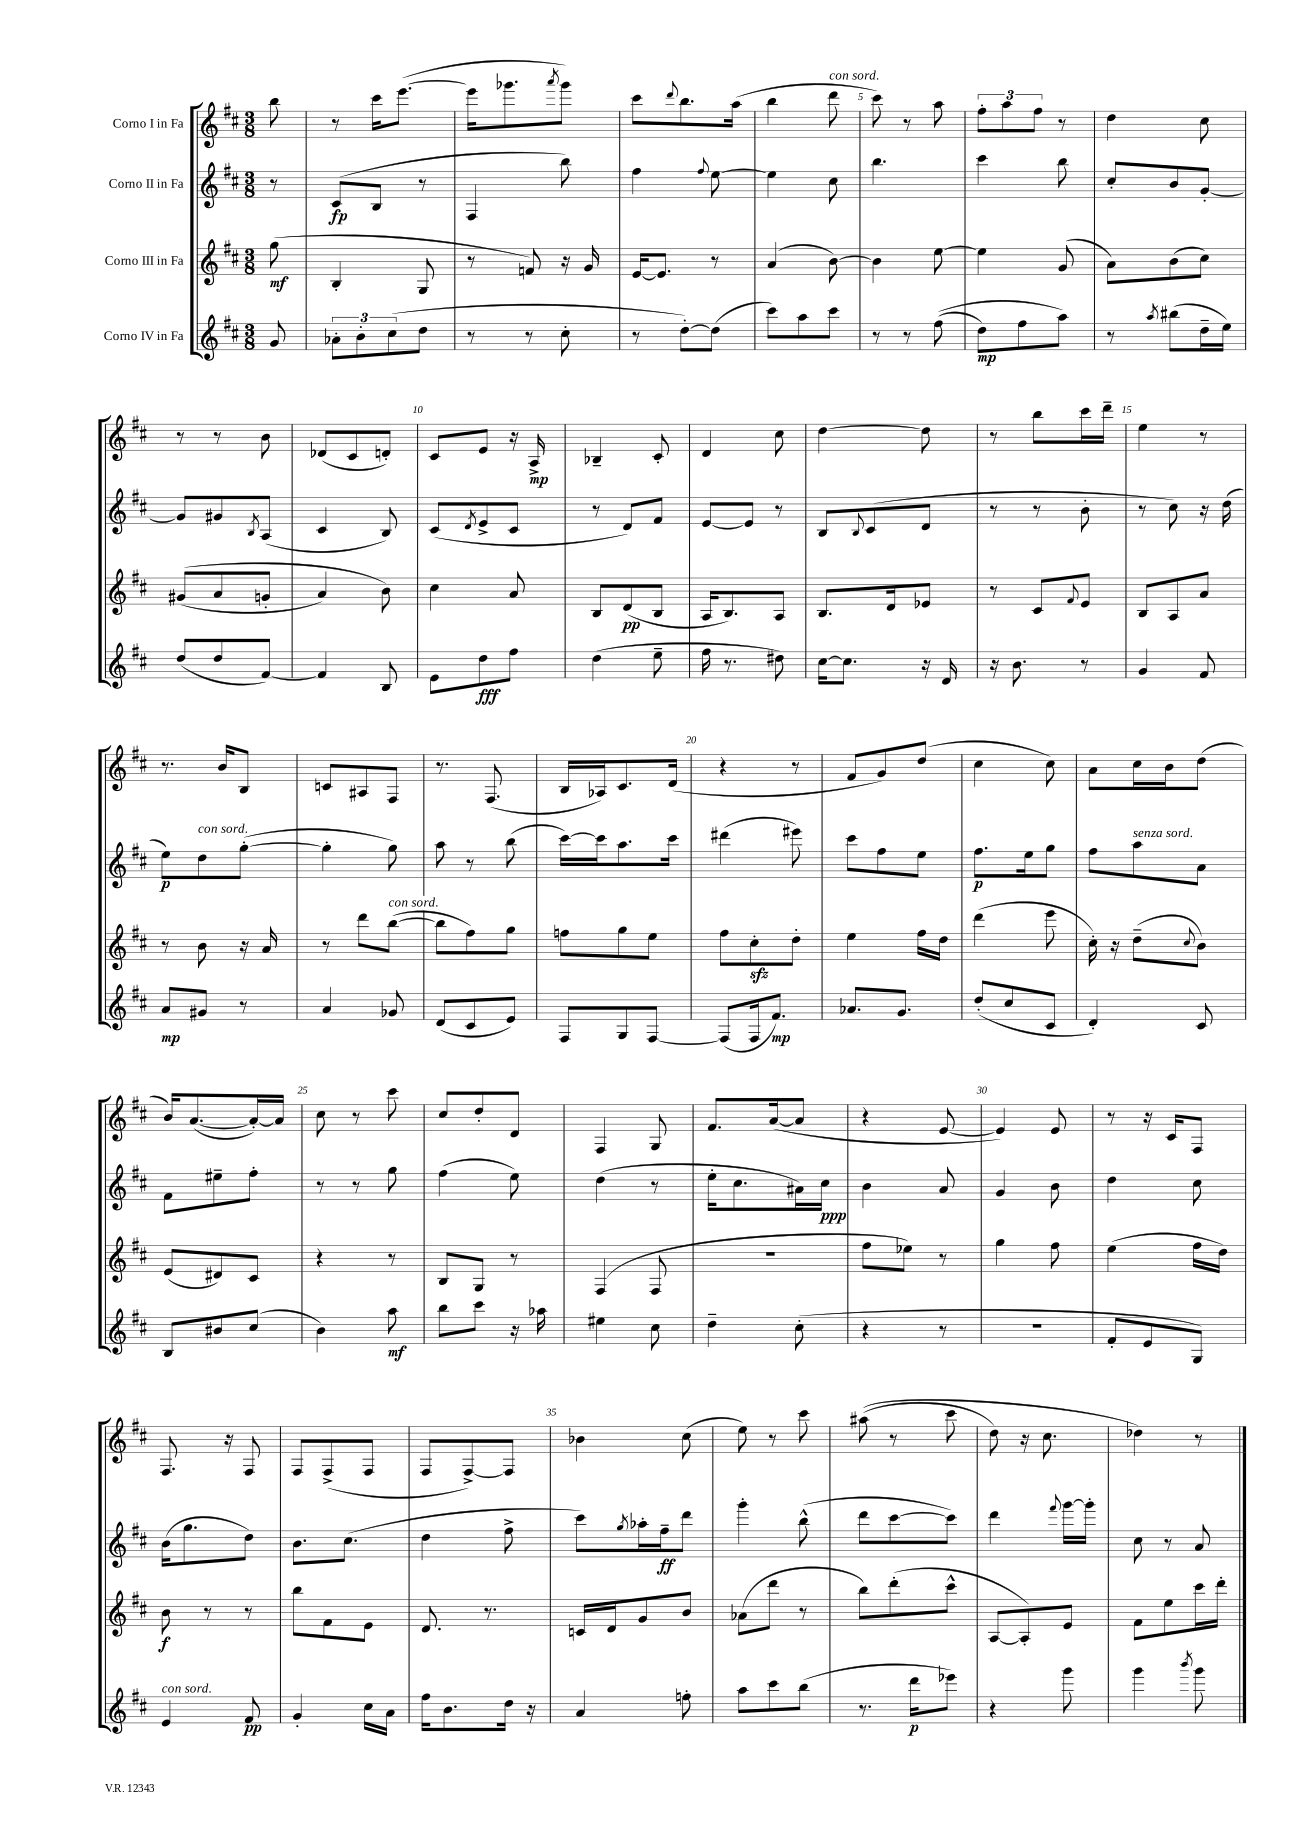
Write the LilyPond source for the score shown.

<<
\new StaffGroup <<
\new Staff = "s0" \with { instrumentName = "Corno I in Fa" } {
    \clef treble \key d \major \numericTimeSignature \time 3/8 \partial 8
    b''8 |
    r8 cis'''16 e'''8.~( |
    e'''16 ges'''8. \acciaccatura { a'''8 } ges'''8) |
    cis'''8 \appoggiatura { d'''8 } b''8. a''16( |
    b''4 d'''8^\markup { \italic "con sord." } |
    cis'''8) r8 a''8 |
    \tuplet 3/2 { fis''8-. a''8 fis''8 } r8 |
    d''4 cis''8 |
    r8 r8 b'8 |
    des'8( cis'8 d'8-.) |
    cis'8 e'8 r16 a16->\mp |
    bes4-- cis'8-. |
    d'4 cis''8 |
    d''4~ d''8 |
    r8 b''8 cis'''16 d'''16-- |
    e''4 r8 |
    r8. b'16 b8 |
    c'8 ais8 fis8 |
    r8. fis8.( |
    b16 aes16) cis'8. d'16( |
    r4 r8 |
    fis'8 g'8) d''8( |
    cis''4 cis''8) |
    a'8 cis''16 b'16 d''8( |
    b'16) a'8.~( a'16~-.) a'16 |
    cis''8 r8 cis'''8 |
    cis''8 d''8-. d'8 |
    fis4 g8 |
    fis'8. a'16~( a'8 |
    r4 e'8~ |
    e'4) e'8 |
    r8 r16 cis'16 fis8 |
    fis8. r16 fis8 |
    fis8 fis8->( fis8 |
    fis8 fis8~->) fis8 |
    bes'4 cis''8( |
    e''8) r8 cis'''8 |
    ais''8(\( r8 cis'''8 |
    d''8) r16 cis''8. |
    des''4\) r8 \bar "|." |
}
\new Staff = "s1" \with { instrumentName = "Corno II in Fa" } {
    \clef treble \key d \major \numericTimeSignature \time 3/8 \partial 8
    r8 |
    cis'8\fp( b8 r8 |
    fis4 b''8) |
    fis''4 \appoggiatura { fis''8 } e''8~ |
    e''4 cis''8 |
    b''4. |
    cis'''4 b''8 |
    cis''8-. b'8 g'8~-. |
    g'8 gis'8 \acciaccatura { b8 } a8( |
    cis'4 b8) |
    cis'8( \acciaccatura { d'8 } e'8-> cis'8 |
    r8 d'8) fis'8 |
    e'8~ e'8 r8 |
    b8 \appoggiatura { b8 } cis'8( d'8 |
    r8 r8 b'8-. |
    r8 cis''8) r16 d''16( |
    e''8\p) d''8^\markup { \italic "con sord." } g''8~-.( |
    g''4-. g''8) |
    a''8 r8 b''8( |
    cis'''16~) cis'''16 a''8. cis'''16 |
    dis'''4( eis'''8) |
    cis'''8 fis''8 e''8 |
    fis''8.\p e''16 g''8 |
    fis''8 a''8^\markup { \italic "senza sord." } a'8 |
    fis'8 eis''8-- fis''8-. |
    r8 r8 g''8 |
    fis''4( e''8) |
    d''4( r8 |
    e''16-. cis''8. ais'16) cis''16\ppp |
    b'4 a'8 |
    g'4 b'8 |
    d''4 cis''8 |
    b'16( g''8. d''8) |
    b'8. cis''8.( |
    d''4 fis''8-> |
    cis'''8) \acciaccatura { g''8 } aes''16-. fis''16--\ff d'''8 |
    g'''4-. b''8-^( |
    d'''8 cis'''8~ cis'''8) |
    d'''4 \appoggiatura { fis'''8 } g'''16~ g'''16-. |
    cis''8 r8 a'8 \bar "|." |
}
\new Staff = "s2" \with { instrumentName = "Corno III in Fa" } {
    \clef treble \key d \major \numericTimeSignature \time 3/8 \partial 8
    g''8\mf( |
    b4-. g8 |
    r8 f'8) r16 g'16 |
    e'16~ e'8. r8 |
    a'4( b'8~) |
    b'4 e''8~ |
    e''4 g'8( |
    a'8) b'8( cis''8) |
    gis'8(\( a'8 g'8-. |
    a'4) b'8\) |
    cis''4 a'8 |
    b8 d'8\pp( b8 |
    a16 b8.) a8 |
    b8. d'16 ees'8 |
    r8 cis'8 \appoggiatura { fis'8 } e'8 |
    b8 a8 a'8 |
    r8 b'8 r16 a'16 |
    r8 d'''8 b''8~^\markup { \italic "con sord." }( |
    b''8 fis''8) g''8 |
    f''8 g''8 e''8 |
    fis''8 cis''8-.\sfz d''8-. |
    e''4 fis''16 d''16 |
    d'''4( e'''8 |
    cis''16-.) r16 d''8--( \appoggiatura { cis''8 } b'8) |
    e'8( dis'8) cis'8 |
    r4 r8 |
    b8 g8 r8 |
    fis4( fis8 |
    r4. |
    fis''8 ees''8) r8 |
    g''4 fis''8 |
    e''4( fis''16 d''16) |
    b'8\f r8 r8 |
    b''8 fis'8 e'8 |
    d'8. r8. |
    c'16 d'16 g'8 b'8 |
    aes'8( d'''8 r8 |
    b''8) d'''8-.( cis'''8-^ |
    a8~ a8-.) e'8 |
    fis'8 e''8 cis'''16 d'''16-. \bar "|." |
}
\new Staff = "s3" \with { instrumentName = "Corno IV in Fa" } {
    \clef treble \key d \major \numericTimeSignature \time 3/8 \partial 8
    g'8 |
    \tuplet 3/2 { aes'8-. b'8-. cis''8( } d''8 |
    r8 r8 cis''8-. |
    r8 d''8~-.) d''8( |
    cis'''8) a''8 cis'''8 |
    r8 r8 fis''8(\( |
    d''8\mp) fis''8 a''8\) |
    r8 \acciaccatura { a''8 } bis''8( d''16-- e''16) |
    d''8( d''8 fis'8~) |
    fis'4 b8 |
    e'8 d''8\fff fis''8 |
    d''4( e''8-- |
    fis''16 r8. dis''8) |
    cis''16~ cis''8. r16 d'16 |
    r16 b'8. r8 |
    g'4 fis'8 |
    a'8\mp gis'8 r8 |
    a'4 ges'8 |
    d'8( cis'8 e'8) |
    fis8 g8 fis8~ |
    fis8( fis16 fis'8.\mp) |
    aes'8. g'8. |
    d''8-.( cis''8 cis'8 |
    d'4-.) cis'8 |
    b8 bis'8 cis''8( |
    b'4) a''8\mf |
    b''8 cis'''8 r16 aes''16 |
    eis''4 cis''8 |
    d''4-- cis''8-.( |
    r4 r8 |
    R4. |
    fis'8-. e'8 g8) |
    e'4^\markup { \italic "con sord." } fis'8\pp |
    g'4-. cis''16 a'16 |
    fis''16 b'8. d''16 r16 |
    a'4 f''8-. |
    a''8 cis'''8 b''8( |
    r8. d'''16\p ees'''8) |
    r4 g'''8 |
    g'''4 \acciaccatura { b'''8 } g'''8 \bar "|." |
}
>>
>>
\layout { \context { \Score \override BarNumber.break-visibility = ##(#f #t #t) barNumberVisibility = #(every-nth-bar-number-visible 5) } }
